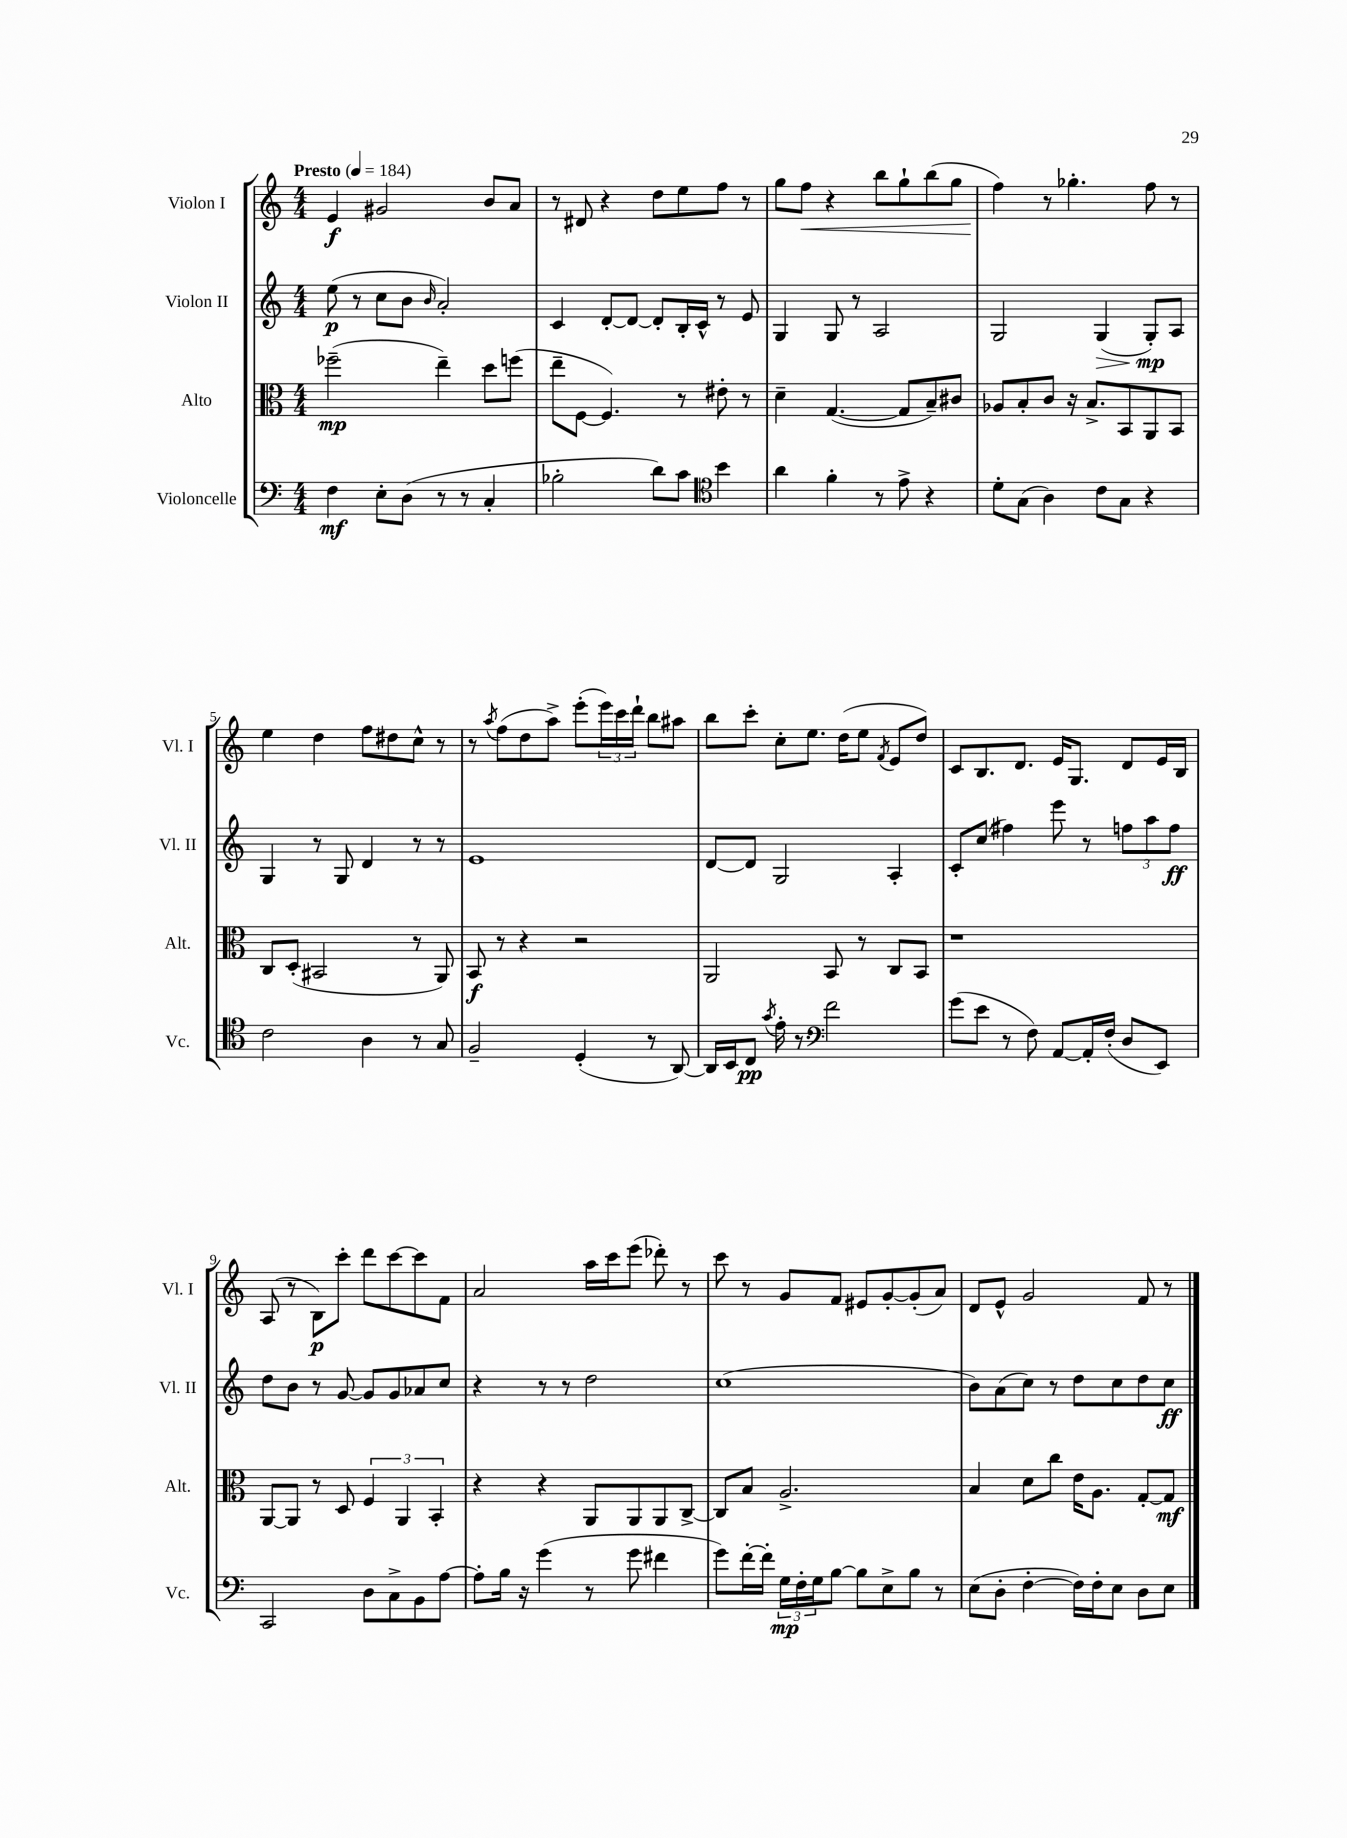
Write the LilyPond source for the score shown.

<<
\new StaffGroup <<
\new Staff = "s0" \with { instrumentName = "Violon I" shortInstrumentName = "Vl. I" } {
    \clef treble \key c \major \numericTimeSignature \time 4/4 \tempo "Presto" 4 = 184
    e'4\f gis'2 b'8 a'8 |
    r8 dis'8 r4 d''8 e''8 f''8 r8 |
    g''8 f''8\< r4 b''8 g''8-! b''8( g''8 |
    f''4\!) r8 ges''4.-. f''8 r8 |
    e''4 d''4 f''8 dis''8 c''8-^ r8 |
    r8 \acciaccatura { a''8 } f''8( d''8 a''8->) e'''8-.( \tuplet 3/2 { e'''16) c'''16 d'''16-! } b''8 ais''8 |
    b''8 c'''8-. c''8-. e''8. d''16( e''8 \acciaccatura { f'8 } e'8 d''8) |
    c'8 b8. d'8. e'16 g8. d'8 e'16 b16 |
    a8( r8 b8\p) c'''8-. d'''8 c'''8~ c'''8 f'8 |
    a'2 a''16 c'''16 e'''8( des'''8-.) r8 |
    c'''8 r8 g'8 f'8 eis'8 g'8~-. g'8-.( a'8) |
    d'8 e'8-^ g'2 f'8 r8 \bar "|." |
}
\new Staff = "s1" \with { instrumentName = "Violon II" shortInstrumentName = "Vl. II" } {
    \clef treble \key c \major \numericTimeSignature \time 4/4
    e''8\p( r8 c''8 b'8 \grace { b'16 } a'2-.) |
    c'4 d'8~-. d'8~ d'8-. b16-. c'16-^ r8 e'8 |
    g4 g8 r8 a2 |
    g2 g4\>( g8-.\mp\!) a8 |
    g4 r8 g8 d'4 r8 r8 |
    e'1 |
    d'8~ d'8 g2 a4-. |
    c'8-. c''8( fis''4) e'''8 r8 \tuplet 3/2 { f''8 a''8 f''8\ff } |
    d''8 b'8 r8 g'8~ g'8 g'8 aes'8 c''8 |
    r4 r8 r8 d''2 |
    c''1( |
    b'8) a'8( c''8) r8 d''8 c''8 d''8 c''8\ff \bar "|." |
}
\new Staff = "s2" \with { instrumentName = "Alto" shortInstrumentName = "Alt." } {
    \clef alto \key c \major \numericTimeSignature \time 4/4
    fes''2--\mp( e''4--) d''8 f''8( |
    e''8-- f8~ f4.) r8 eis'8-. r8 |
    d'4-- g4.~( g8 b8--) cis'8 |
    aes8 b8-. c'8 r16 b8.-> b,8 a,8 b,8 |
    c8 d8-.( bis,2 r8 a,8) |
    b,8\f r8 r4 r2 |
    a,2 b,8 r8 c8 b,8 |
    r1 |
    a,8~ a,8 r8 d8 \tuplet 3/2 { f4 a,4 b,4-. } |
    r4 r4 a,8 a,8 a,8 c8~-> |
    c8 b8 a2.-> |
    b4 d'8 c''8 e'16 a8. g8~-. g8\mf \bar "|." |
}
\new Staff = "s3" \with { instrumentName = "Violoncelle" shortInstrumentName = "Vc." } {
    \clef bass \key c \major \numericTimeSignature \time 4/4
    f4\mf e8-. d8( r8 r8 c4-. |
    bes2-. d'8) c'8 \clef tenor b'4 |
    a'4 f'4-. r8 e'8-> r4 |
    d'8-. g8( a4) c'8 g8 r4 |
    c'2 a4 r8 g8 |
    f2-- d4-.( r8 a,8~) |
    a,16 b,16 c8\pp \acciaccatura { g'8 } e'16-. r8. \clef bass f'2 |
    g'8( e'8 r8 f8) a,8~ a,16-. f16-.( d8 e,8) |
    c,2 d8 c8-> b,8 a8~ |
    a8-. b16 r16 g'4( r8 g'8 fis'4 |
    g'8) f'16~-. f'16-. \tuplet 3/2 { g16\mp f16-. g16 } b8~ b8 e8-> b8 r8 |
    e8( d8-. f4~-. f16) f16-. e8 d8 e8 \bar "|." |
}
>>
>>
